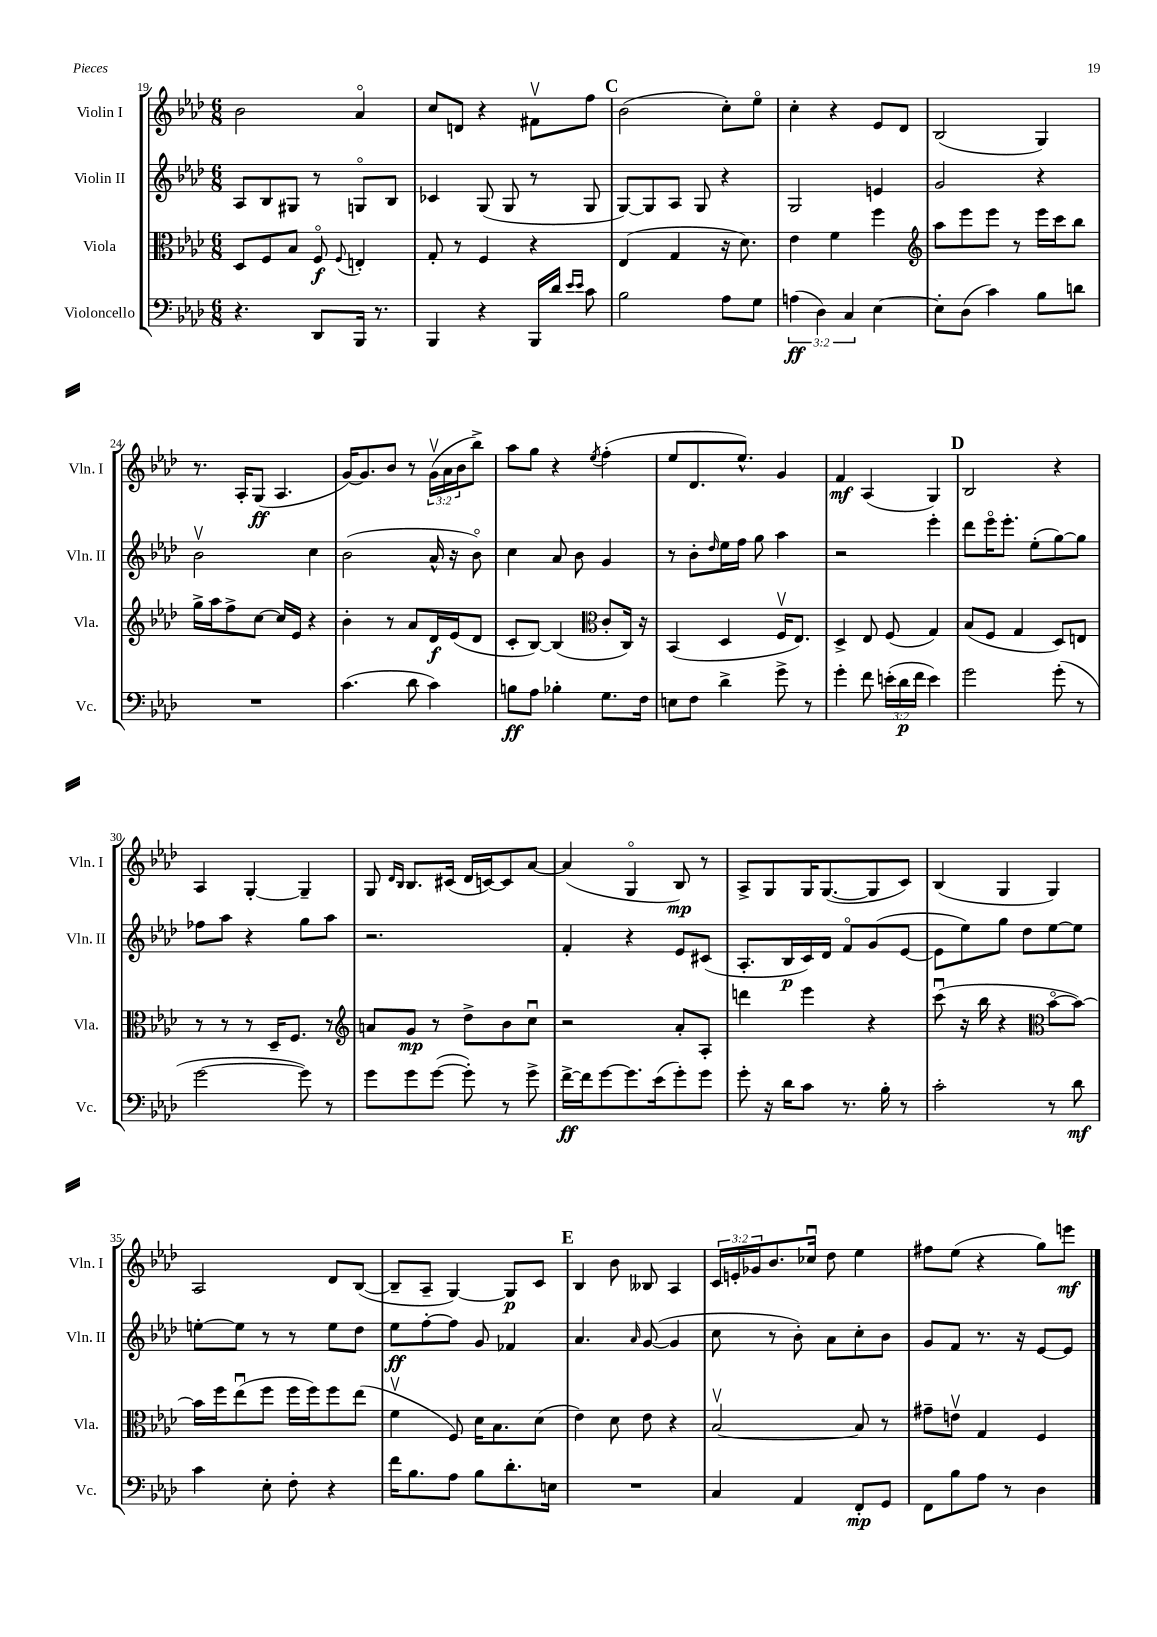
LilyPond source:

<<
\new StaffGroup <<
\new Staff = "s0" \with { instrumentName = "Violin I" shortInstrumentName = "Vln. I" } {
    \clef treble \key aes \major \numericTimeSignature \time 6/8 \override Staff.TupletNumber.text = #tuplet-number::calc-fraction-text
    bes'2 aes'4\flageolet |
    c''8 d'8 r4 fis'8\upbow f''8 |
    \mark \markup { \bold "C" } bes'2( c''8-.) ees''8\flageolet |
    c''4-. r4 ees'8 des'8 |
    bes2( g4) |
    r8. aes16-. g8\ff( aes4. |
    g'16~) g'8. bes'8 r8 \tuplet 3/2 { g'16\upbow( aes'16 bes'16 } bes''8->) |
    aes''8 g''8 r4 \acciaccatura { ees''8 } f''4-.( |
    ees''8 des'8. ees''8.-^) g'4 |
    f'4\mf aes4( g4) |
    \mark \markup { \bold "D" } bes2 r4 |
    aes4 g4~-. g4-- |
    g8 \grace { des'16 bes16 } bes8. cis'16( des'16 c'16~) c'8 aes'8~ |
    aes'4( g4\flageolet bes8\mp) r8 |
    aes8-> g8 g16 g8.~( g8 c'8) |
    bes4( g4 g4) |
    aes2 des'8 bes8~( |
    bes8-- aes8-- g4~) g8\p c'8 |
    \mark \markup { \bold "E" } bes4 bes'8 beses8 aes4 |
    \tuplet 3/2 { c'16 e'16-. ges'16 } bes'8. ces''16\downbow des''8 ees''4 |
    fis''8 ees''8( r4 g''8) e'''8\mf \bar "|." |
}
\new Staff = "s1" \with { instrumentName = "Violin II" shortInstrumentName = "Vln. II" } {
    \clef treble \key aes \major \numericTimeSignature \time 6/8
    aes8 bes8 gis8 r8 g8\flageolet bes8 |
    ces'4 g8( g8 r8 g8 |
    \mark \markup { \bold "C" } g8~) g8 aes8 g8 r4 |
    g2 e'4 |
    g'2 r4 |
    bes'2\upbow c''4 |
    bes'2( aes'16-^ r16 bes'8\flageolet) |
    c''4 aes'8 bes'8 g'4 |
    r8 bes'8-. \grace { des''16 } ees''16 f''16 g''8 aes''4 |
    r2 ees'''4-. |
    \mark \markup { \bold "D" } des'''8 ees'''16\flageolet ees'''8.-. ees''8-.( g''8~) g''8 |
    fes''8 aes''8 r4 g''8 aes''8 |
    r2. |
    f'4-. r4 ees'8 cis'8( |
    aes8.-. bes16\p c'16) des'16 f'8\flageolet g'8( ees'8~ |
    ees'8 ees''8) g''8 des''8 ees''8~ ees''8 |
    e''8~-. e''8 r8 r8 e''8 des''8 |
    ees''8\ff f''8~-. f''8 g'8 fes'4 |
    \mark \markup { \bold "E" } aes'4. \grace { aes'16 } g'8~( g'4 |
    c''8 r8 bes'8-.) aes'8 c''8-. bes'8 |
    g'8 f'8 r8. r16 ees'8~ ees'8 \bar "|." |
}
\new Staff = "s2" \with { instrumentName = "Viola" shortInstrumentName = "Vla." } {
    \clef alto \key aes \major \numericTimeSignature \time 6/8
    des8 f8 bes8 f8\flageolet\f \appoggiatura { f8 } e4-. |
    g8-. r8 f4 r4 |
    \mark \markup { \bold "C" } ees4( g4 r16 des'8.) |
    ees'4 f'4 f''4 |
    \clef treble aes''8 ees'''8 ees'''8 r8 ees'''16 c'''16 bes''8 |
    g''16-> aes''16 f''8-> c''8~ c''16 ees'16 r4 |
    bes'4-. r8 aes'8 des'16\f ees'16( des'8 |
    c'8-. bes8~) bes4( \clef alto c'8-. c16) r16 |
    bes,4( des4 f16\upbow ees8.) |
    des4-> ees8 f8( g4) |
    \mark \markup { \bold "D" } bes8( f8 g4 des8) e8 |
    r8 r8 r8 des16-- f8. r8 |
    \clef treble a'8 g'8\mp r8 des''8-> bes'8 c''8\downbow |
    r2 aes'8-. aes8-. |
    d'''4 ees'''4 r4 |
    c'''8\downbow( r16 bes''16 r4 \clef alto bes'8~\flageolet bes'8~) |
    bes'16 f''16 ees''8\downbow( f''8 f''16 f''16) f''8 ees''8( |
    f'4\upbow f8) des'16 bes8. des'8( |
    \mark \markup { \bold "E" } ees'4) des'8 ees'8 r4 |
    bes2~\upbow bes8 r8 |
    gis'8-- e'8\upbow g4 f4 \bar "|." |
}
\new Staff = "s3" \with { instrumentName = "Violoncello" shortInstrumentName = "Vc." } {
    \clef bass \key aes \major \numericTimeSignature \time 6/8 \override Staff.TupletNumber.text = #tuplet-number::calc-fraction-text
    r4. des,8 bes,,16 r8. |
    bes,,4 r4 bes,,16 des'16 \grace { ees'16 ees'16 } c'8 |
    \mark \markup { \bold "C" } bes2 aes8 g8 |
    \tuplet 3/2 { a4\ff( des4) c4 } ees4~ |
    ees8-. des8( c'4) bes8 d'8 |
    R2. |
    c'4.( des'8 c'4) |
    b8\ff aes8 bes4-. g8. f16 |
    e8 f8 des'4-> g'8-> r8 |
    g'4-. f'8 \tuplet 3/2 { e'16-.( des'16\p f'16 } e'4) |
    \mark \markup { \bold "D" } g'2 g'8-.( r8 |
    g'2~ g'8) r8 |
    g'8 g'8 g'8~( g'8-.) r8 g'8-> |
    f'16~->\ff f'16 g'8~ g'8. ees'16( g'8-.) g'8 |
    g'8-. r16 des'16 c'8 r8. bes16-. r8 |
    c'2-. r8 des'8\mf |
    c'4 ees8-. f8-. r4 |
    f'16 bes8. aes8 bes8 des'8.-. e16 |
    \mark \markup { \bold "E" } R2. |
    c4 aes,4 f,8-.\mp g,8 |
    f,8 bes8 aes8 r8 des4 \bar "|." |
}
>>
>>
\layout { \context { \Score currentBarNumber = #19 } }
